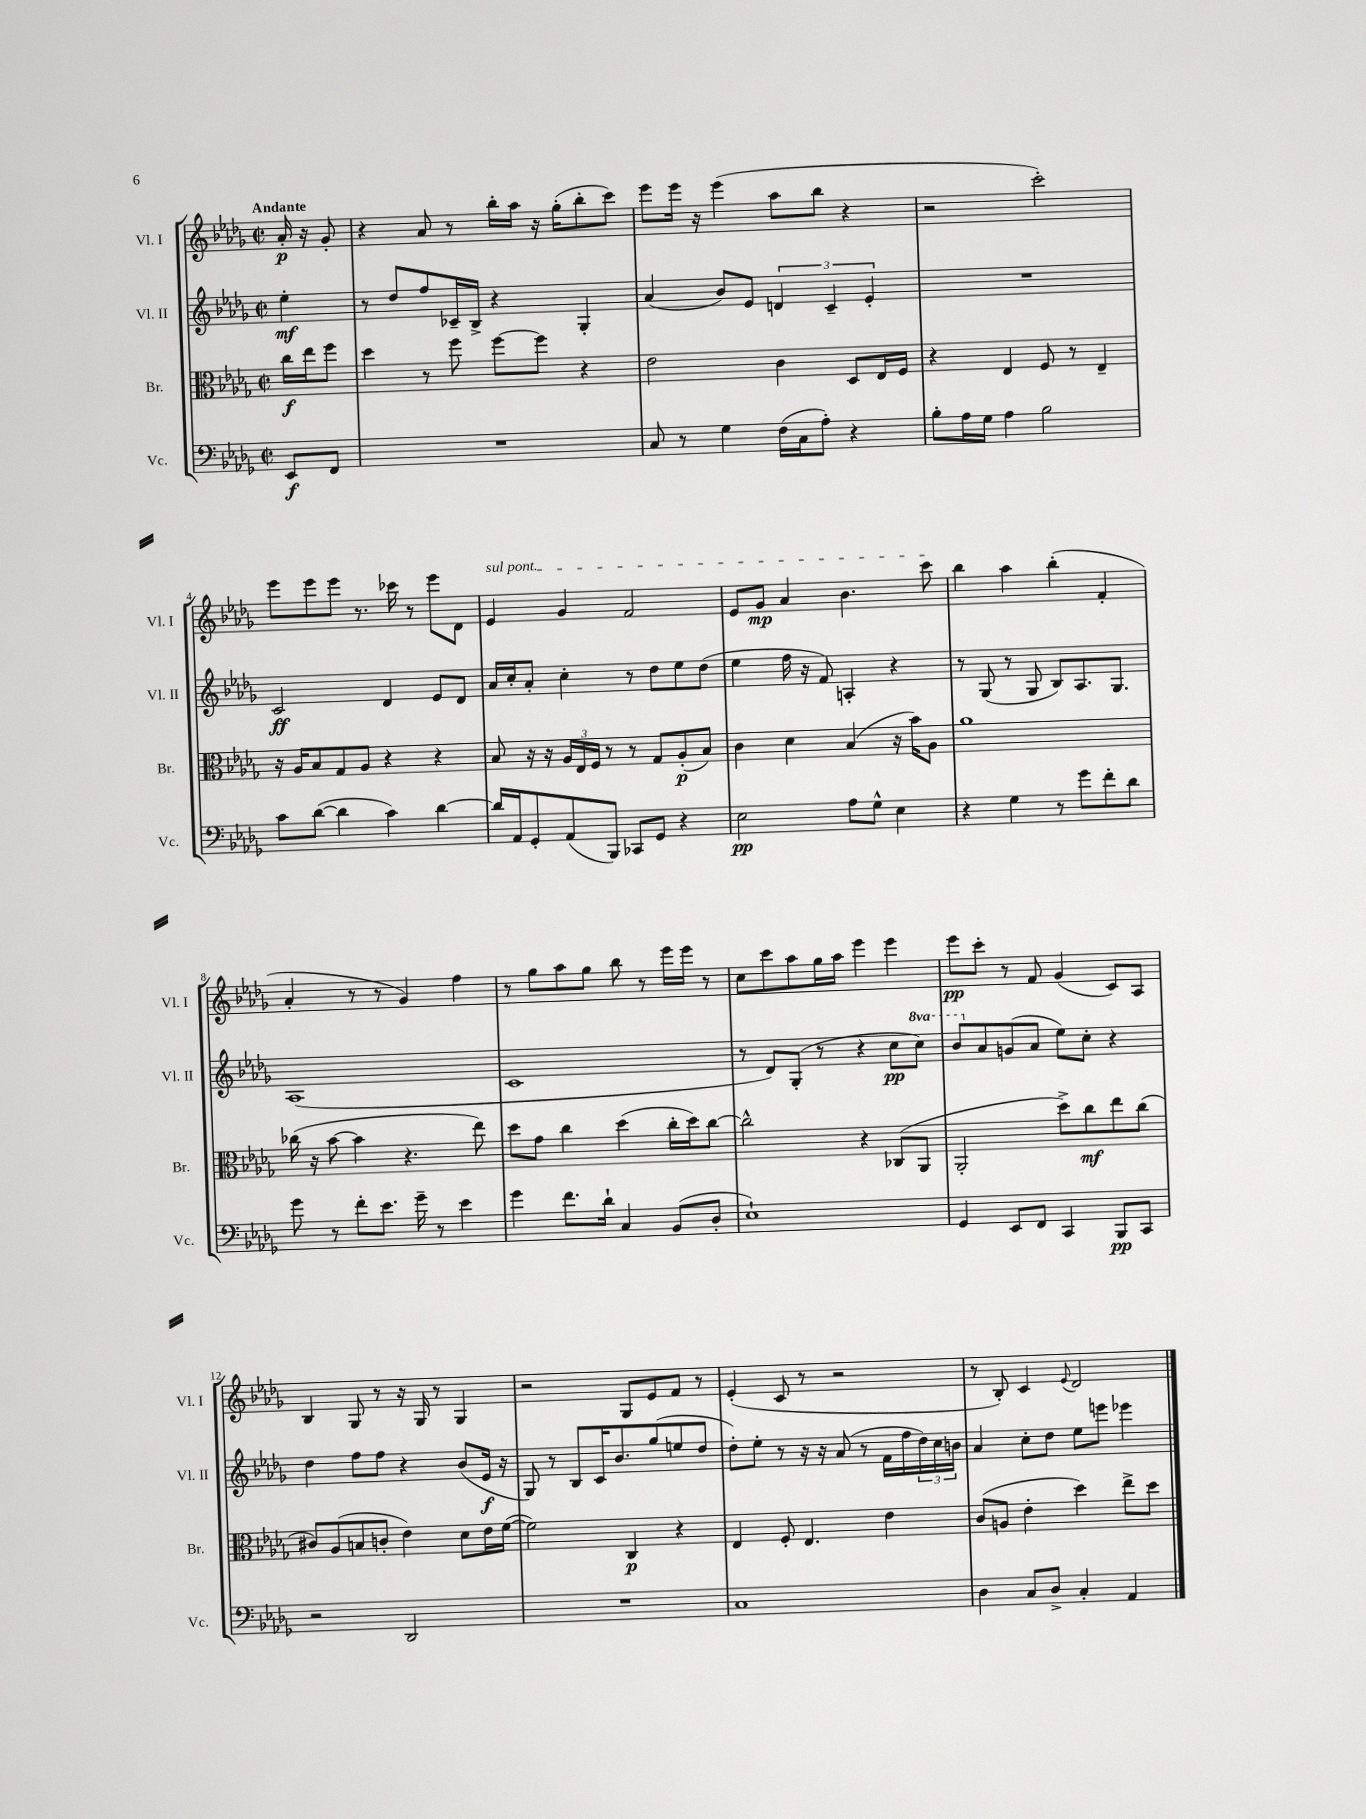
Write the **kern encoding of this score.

**kern	**dynam	**kern	**dynam	**kern	**dynam	**kern	**dynam
*part4	*part4	*part3	*part3	*part2	*part2	*part1	*part1
*staff4	*staff4	*staff3	*staff3	*staff2	*staff2	*staff1	*staff1
*I"Vc.	*	*I"Br.	*	*I"Vl. II	*	*I"Vl. I	*
*I'Vc.	*	*I'Br.	*	*I'Vl. II	*	*I'Vl. I	*
*clefF4	*	*clefC3	*	*clefG2	*	*clefG2	*
*k[b-e-a-d-g-]	*	*k[b-e-a-d-g-]	*	*k[b-e-a-d-g-]	*	*k[b-e-a-d-g-]	*
*M2/2	*	*M2/2	*	*M2/2	*	*M2/2	*
*met(c|)	*	*met(c|)	*	*met(c|)	*	*met(c|)	*
=	=	=	=	=	=	=	=
!	!	!	!	!	!	!LO:TX:a:B:t=Andante	!
8EE-/L	f	16cc\LL	f	4ee-'\	mf	16a-'/	p
.	.	16ee-\J	.	.	.	16r	.
8FF/J	.	8ff\J	.	.	.	8g-'/	.
=1	=1	=1	=1	=1	=1	=1	=1
1r	.	4dd-\	.	8r	.	4r	.
.	.	.	.	8dd-/L	.	.	.
.	.	8r	.	8ff/	.	8a-/	.
.	.	8ff\	.	16c-X~/L	.	8r	.
.	.	.	.	16B-^/JJ	.	.	.
.	.	[8ff\L	.	4r	.	16bb-'\LL	.
.	.	.	.	.	.	16aa-\JJ	.
.	.	8ff\J]	.	.	.	16r	.
.	.	.	.	.	.	(16gg-'\KL	.
.	.	4r	.	4G-'/	.	8bb-'\	.
.	.	.	.	.	.	8ccc\J)	.
=2	=2	=2	=2	=2	=2	=2	=2
8C/	.	2e-\	.	(4a-/	.	8eee-\L	.
8r	.	.	.	.	.	16eee-\Jk	.
.	.	.	.	.	.	16r	.
4G-\	.	.	.	8b-/L)	.	(4eee-\	.
.	.	.	.	8e-/J	.	.	.
(16F\LL	.	4c\	.	6dn/	.	8aa-\L	.
16C\J	.	.	.	.	.	.	.
8A-'\J)	.	.	.	.	.	8bb-\J	.
.	.	.	.	6c~/	.	.	.
4r	.	8D-/L	.	.	.	4r	.
.	.	.	.	6e-'/	.	.	.
.	.	16E-/L	.	.	.	.	.
.	.	16F/JJ	.	.	.	.	.
=3	=3	=3	=3	=3	=3	=3	=3
8B-'\L	.	4r	.	1r	.	2r	.
16A-\L	.	.	.	.	.	.	.
16G-\JJ	.	.	.	.	.	.	.
4A-\	.	4E-/	.	.	.	.	.
2B-\	.	8F/	.	.	.	2ccc'\)	.
.	.	8r	.	.	.	.	.
.	.	4E-~/	.	.	.	.	.
!!LO:LB:g=z
=4	=4	=4	=4	=4	=4	=4	=4
8c\L	.	16r	.	2c/	ff	8eee-\L	.
.	.	16A-/KL	.	.	.	.	.
([8d-\J	.	8B-/	.	.	.	8eee-\	.
4d-\]	.	8G-/	.	.	.	8eee-\J	.
.	.	8A-/J	.	.	.	8.r	.
4c\)	.	4r	.	4d-/	.	.	.
.	.	.	.	.	.	16ccc-X\	.
.	.	.	.	.	.	8r	.
[4d-\	.	4r	.	8e-/L	.	8eee-\L	.
.	.	.	.	8d-/J	.	8d-\J	.
=5	=5	=5	=5	=5	=5	=5	=5
!	!	!	!	!	!	!LO:TX:a:i:t=sul pont.	!
16d-/LL]	.	8B-/	.	16a-/LL	.	4e-/	.
16AA-/J	.	.	.	16cc'/J	.	.	.
8GG-'/	.	16r	.	8a-'/J	.	.	.
.	.	16r	.	.	.	.	.
(8AA-/	.	24A-/LL	.	4cc'\	.	4g-/	.
.	.	24E-/	.	.	.	.	.
.	.	24F/JJ	.	.	.	.	.
8BBB-/J)	.	8r	.	.	.	.	.
8CC-X/L	.	8r	.	8r	.	2f/	.
8GG-/J	.	8G-/L	.	8dd-\L	.	.	.
4r	.	(8A-'/	p	8ee-\	.	.	.
.	.	8B-/J)	.	(8dd-\J	.	.	.
=6	=6	=6	=6	=6	=6	=6	=6
2E-\	pp	4c\	.	4ee-\	.	8e-/L	.
.	.	.	.	.	.	8g-/J	mp
.	.	4d-\	.	16ff\	.	4a-/	.
.	.	.	.	16r	.	.	.
.	.	.	.	8f/)	.	.	.
8A-\L	.	(4B-/	.	4An'/	.	4.b-\	.
8G-^^\J	.	.	.	.	.	.	.
4E-\	.	16r	.	4r	.	.	.
.	.	16b-\KL)	.	.	.	.	.
.	.	8A-\J	.	.	.	8ccc\	.
=7	=7	=7	=7	=7	=7	=7	=7
4r	.	1a-	.	8r	.	4bb-\	.
.	.	.	.	(8G-/	.	.	.
4G-\	.	.	.	8r	.	4aa-\	.
.	.	.	.	8G-/	.	.	.
8r	.	.	.	8B-/L)	.	(4bb-'\	.
8g-\L	.	.	.	8.A-/	.	.	.
8f'\	.	.	.	.	.	4f'/	.
.	.	.	.	8.G-/J	.	.	.
8d-\J	.	.	.	.	.	.	.
!!LO:LB:g=z
=8	=8	=8	=8	=8	=8	=8	=8
8g-\	.	(16cc-X\	.	(1A-	.	4a-'/	.
.	.	16r	.	.	.	.	.
8r	.	[8b-\	.	.	.	.	.
8f'\L	.	4b-\]	.	.	.	8r	.
8.e-\J	.	.	.	.	.	8r	.
.	.	4.r	.	.	.	4g-/)	.
16g-~\	.	.	.	.	.	.	.
8r	.	.	.	.	.	.	.
4e-\	.	.	.	.	.	4ff\	.
.	.	8ee-\)	.	.	.	.	.
=9	=9	=9	=9	=9	=9	=9	=9
4g-\	.	8dd-\L	.	1c	.	8r	.
.	.	8g-\J	.	.	.	8gg-\L	.
8.f\L	.	4cc\	.	.	.	8aa-\	.
.	.	.	.	.	.	8gg-\J	.
16d-`\Jk	.	.	.	.	.	.	.
4C/	.	(4dd-\	.	.	.	8bb-\	.
.	.	.	.	.	.	8r	.
(8BB-/L	.	16cc'\LL	.	.	.	16eee-\LL	.
.	.	16dd-\J)	.	.	.	16eee-\JJ	.
8D-'/J	.	[8cc\J	.	.	.	8r	.
=10	=10	=10	=10	=10	=10	=10	=10
1E-`)	.	2cc^^\]	.	8r	.	8cc\L	.
.	.	.	.	8d-/L)	.	8ccc\	.
.	.	.	.	(8G-'/J	.	8aa-\	.
.	.	.	.	8r	.	16gg-\L	.
.	.	.	.	.	.	16aa-\JJ	.
.	.	4r	.	4r	.	4eee-\	.
.	.	(8C-X/L	.	8cc\L	pp	4eee-\	.
*	*	*	*	*8va	*	*	*
.	.	8AA-/J	.	8ccc\J)	.	.	.
=11	=11	=11	=11	=11	=11	=11	=11
4GG-/	.	2AA-'/	.	8bb-/L	.	8eee-\L	pp
*	*	*	*	*X8va	*	*	*
.	.	.	.	8a-/	.	8ccc'\J	.
8EE-/L	.	.	.	(8gn/	.	8r	.
8FF/J	.	.	.	8a-/J	.	8f/	.
4CC/	.	8dd-^\L)	.	8ee-\L)	.	(4g-/	.
.	.	8cc\	mf	8cc'\J	.	.	.
8BBB-/L	pp	8ee-\	.	4r	.	8c/L)	.
8CC/J	.	(8cc\J	.	.	.	8A-/J	.
!!LO:LB:g=z
=12	=12	=12	=12	=12	=12	=12	=12
2r	.	8c#X/L)	.	4dd-\	.	4B-/	.
.	.	(8A-/	.	.	.	.	.
.	.	8Bn/	.	8ff\L	.	8G-/	.
.	.	8cn'/J	.	8ff\J	.	8r	.
2DD-/	.	4e-\)	.	4r	.	16r	.
.	.	.	.	.	.	16G-/	.
.	.	.	.	.	.	8r	.
.	.	8d-\L	.	(8b-/L	.	4G-/	.
.	.	16e-\L	.	16e-/Jk	f	.	.
.	.	([16f\JJ	.	16r	.	.	.
=13	=13	=13	=13	=13	=13	=13	=13
1r	.	2f\])	.	8G-/)	.	2r	.
.	.	.	.	8r	.	.	.
.	.	.	.	8B-/L	.	.	.
.	.	.	.	16c/K	.	.	.
.	.	.	.	8.b-/	.	.	.
.	.	4C/	p	.	.	8G-/L	.
.	.	.	.	(8gg-/	.	8e-/	.
.	.	4r	.	8een/	.	8f/J	.
.	.	.	.	8dd-/J	.	8r	.
=14	=14	=14	=14	=14	=14	=14	=14
1C	.	4E-/	.	8dd-'\L)	.	(4e-'/	.
.	.	.	.	8ee-'\J	.	.	.
.	.	8F'/	.	8r	.	8c/	.
.	.	4.E-/	.	16r	.	8r	.
.	.	.	.	16r	.	.	.
.	.	.	.	(8a-/	.	2r	.
.	.	.	.	8r	.	.	.
.	.	4e-\	.	16f\LL	.	.	.
.	.	.	.	16ff\	.	.	.
.	.	.	.	24dd-\)	.	.	.
.	.	.	.	24cc\	.	.	.
.	.	.	.	24bn\JJ	.	.	.
=15	=15	=15	=15	=15	=15	=15	=15
4D-\	.	(8c/L	.	4a-/	.	8r	.
.	.	8An/J	.	.	.	8B-'/)	.
8C/L	.	4e-'\	.	8cc'\L	.	4c/	.
8D-^/J	.	.	.	8dd-\J	.	.	.
.	.	.	.	.	.	8qqe-/	.
4C'/	.	4dd-\)	.	8ee-\L	.	2d-/	.
.	.	.	.	8eeen\J	.	.	.
4AA-/	.	8ee-^\L	.	4eee-X\	.	.	.
.	.	8dd-\J	.	.	.	.	.
==	==	==	==	==	==	==	==
*-	*-	*-	*-	*-	*-	*-	*-
